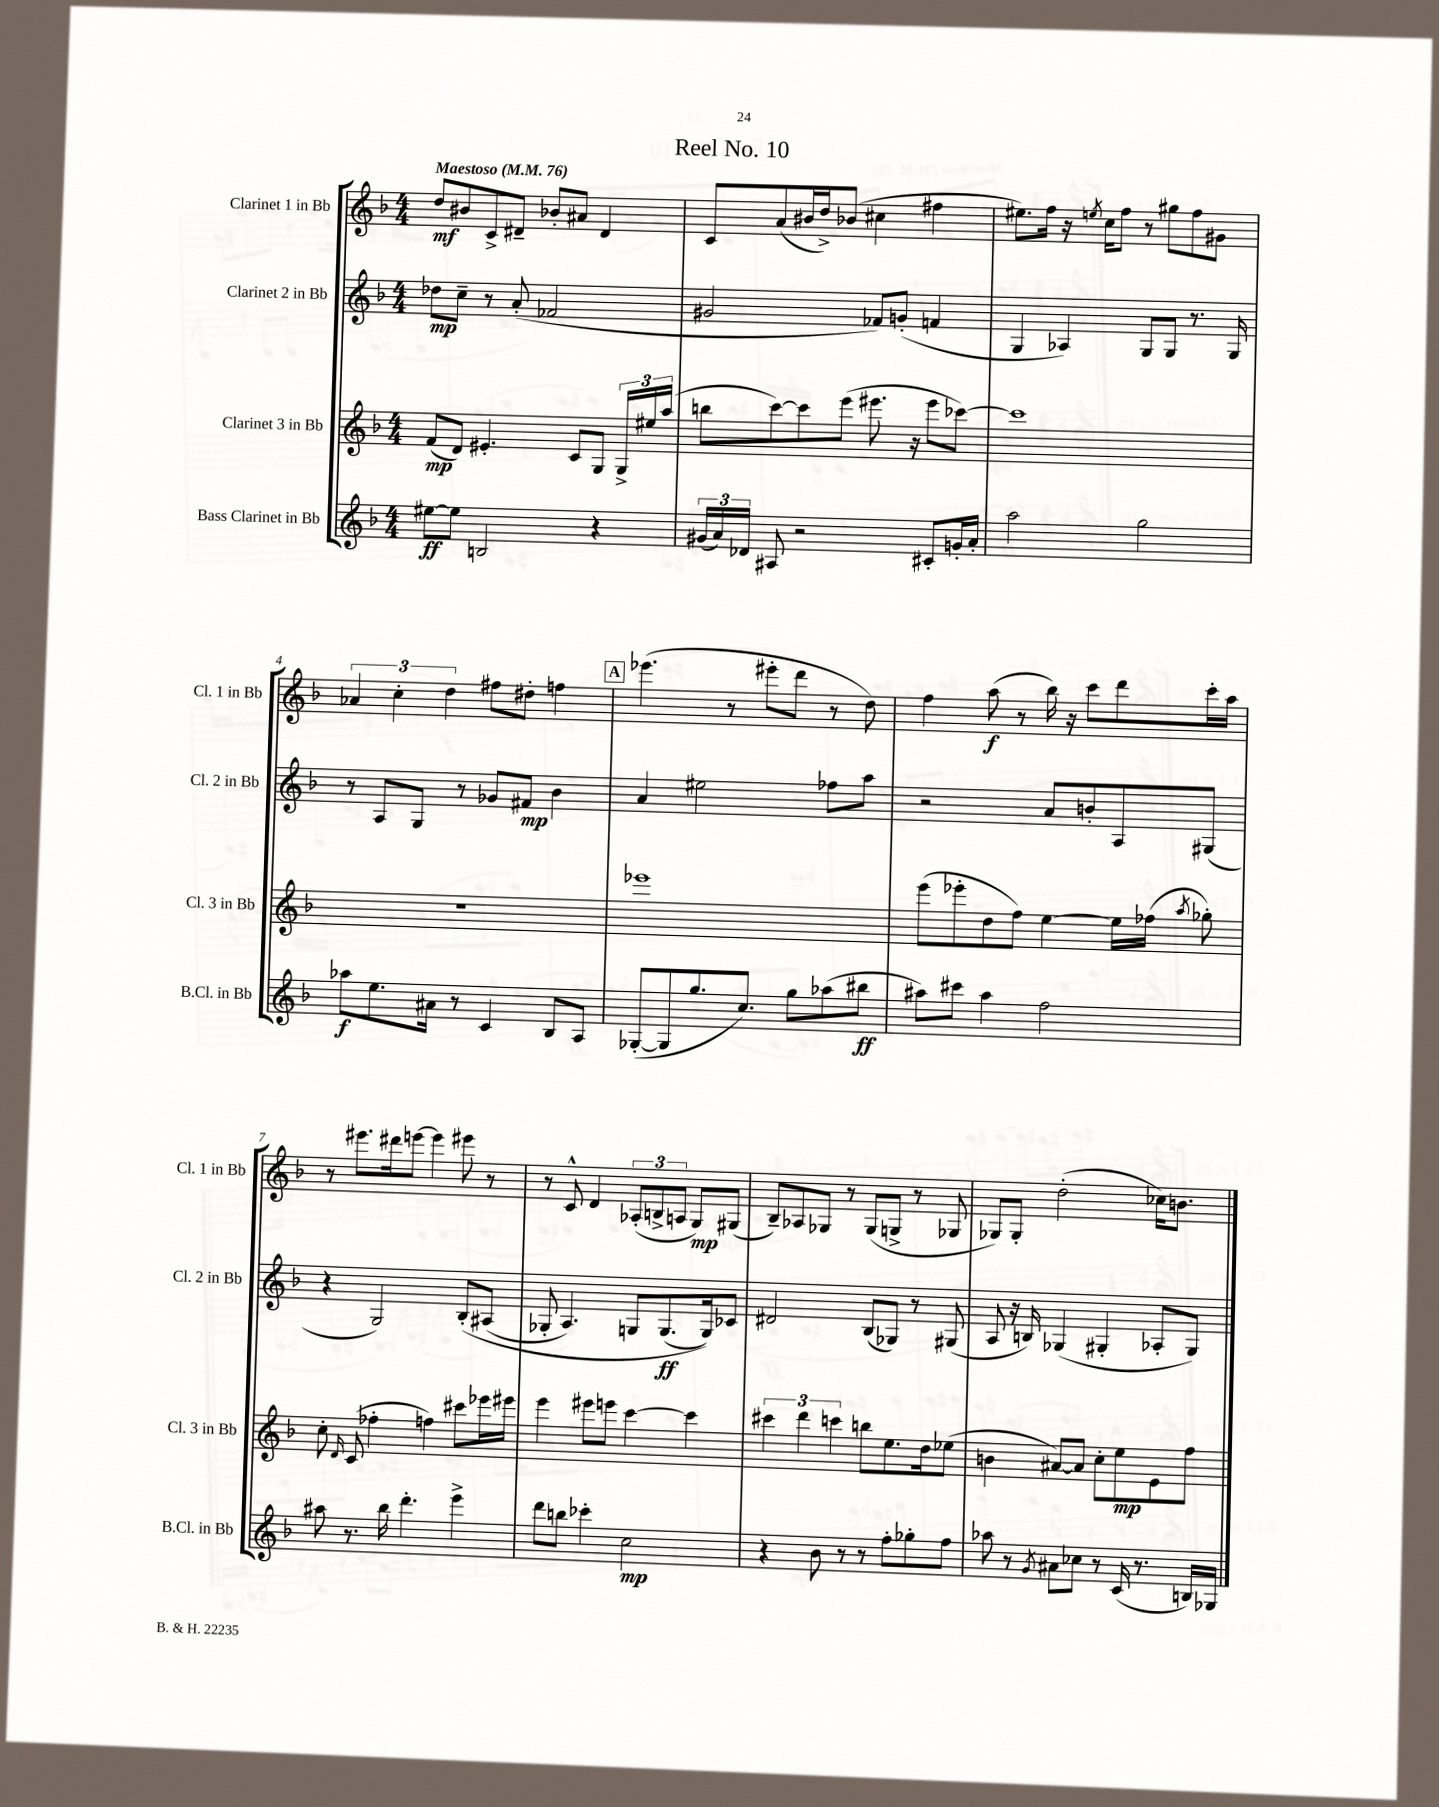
\header { title = "Reel No. 10" }
<<
\new StaffGroup <<
\new Staff = "s0" \with { instrumentName = "Clarinet 1 in Bb" shortInstrumentName = "Cl. 1 in Bb" } {
    \clef treble \key f \major \numericTimeSignature \time 4/4 \tempo "Maestoso" 4 = 76
    \autoBeamOff d''8[\mf bis'8 c'8-> dis'8]-- bes'8[-. ais'8] dis'4 |
    c'8[ a'8( bis'16 d''16->) bes'8]( cis''4 fis''4 |
    eis''8.[) f''16] r16 \acciaccatura { e''8 } c''16[ f''8] r8 gis''8[ f''8 gis'8] |
    \tuplet 3/2 { aes'4 c''4-. d''4 } fis''8[ dis''8]-. f''4 |
    \mark \markup { \box "A" } ees'''4.( r8 eis'''8[-. d'''8] r8 d''8) |
    f''4 a''8\f( r8 bes''16) r16 c'''8[ d'''8 c'''16-. a''16] |
    r8 eis'''8.[ dis'''16 e'''8]~ e'''4 eis'''8 r8 |
    r8 c'8-^ d'4 \tuplet 3/2 { aes8[-.( b8-> a8] } g8[\mp) gis8]( |
    bes8[--) aes8 ges8] r8 ges8[( g8]-> r8 ges8 |
    ges8[) ges8]-. d''2-.( ces''16[) b'8.] \bar "|." |
}
\new Staff = "s1" \with { instrumentName = "Clarinet 2 in Bb" shortInstrumentName = "Cl. 2 in Bb" } {
    \clef treble \key f \major \numericTimeSignature \time 4/4
    \autoBeamOff des''8[\mp c''8]-- r8 a'8-.( fes'2 |
    gis'2 fes'8[) g'8]-.( f'4 |
    g4 aes4) g8[ g8] r8. g16 |
    r8 a8[ g8] r8 ges'8[ fis'8]\mp bes'4 |
    \mark \markup { \box "A" } a'4 eis''2 fes''8[ a''8] |
    r2 a'8[ b'8-. a8 gis8]( |
    r4 g2) bes8[-.\( ais8]( |
    ges8-. a4.) g8[ g8.\ff( g16)\) ces'8] |
    dis'2 bes8[( ges8]) r8 gis8( |
    a8 r16 b16) ges4( gis4-. aes8[-. gis8]) \bar "|." |
}
\new Staff = "s2" \with { instrumentName = "Clarinet 3 in Bb" shortInstrumentName = "Cl. 3 in Bb" } {
    \clef treble \key f \major \numericTimeSignature \time 4/4
    \autoBeamOff f'8[\mp( d'8]) eis'4.-. c'8[ g8] \tuplet 3/2 { g16[-> eis''16 a''16]( } |
    b''8[ c'''8~) c'''8 e'''8]( eis'''8. r16 eis'''8[ ces'''8]~) |
    ces'''1 |
    R1 |
    \mark \markup { \box "A" } ees'''1 |
    e'''8[( ees'''8-. d''8 f''8]) e''4~ e''16[ fes''16]( \acciaccatura { a''8 } ges''8-.) |
    c''8-. \grace { d'16 } c'8( fes''4-. f''4) cis'''8[ ees'''16 eis'''16] |
    e'''4 eis'''8[ e'''8] c'''4~ c'''4 |
    \tuplet 3/2 { cis'''4 d'''4 c'''4 } b''8[ e''8. d''16 ees''8]( |
    b'4 ais'8[~) ais'8] c''8[-. e''8\mp e'8 f''8] \bar "|." |
}
\new Staff = "s3" \with { instrumentName = "Bass Clarinet in Bb" shortInstrumentName = "B.Cl. in Bb" } {
    \clef treble \key f \major \numericTimeSignature \time 4/4
    \autoBeamOff eis''8[~\ff eis''8] b2 r4 |
    \tuplet 3/2 { gis'16[( a'16) des'16] } ais8 r2 cis'8[-. g'16-. a'16]-. |
    a''2 g''2 |
    aes''8[\f e''8. ais'16] r8 c'4 bes8[ a8] |
    \mark \markup { \box "A" } ges8[~-.( ges8 g''8. c''8.]) g''8[ aes''8( bis''8]\ff |
    ais''8[) cis'''8] ais''4 f''2 |
    ais''8 r8. bes''16 d'''4.-. e'''4-> |
    d'''8[ b''8] ces'''4-. c''2\mp |
    r4 bes'8 r8 r8 f''8[-. ges''8-. f''8] |
    aes''8 r8 \acciaccatura { g'8 } ais'8[ ces''8] r8 c'16( r8. b16[) ges16] \bar "|." |
}
>>
>>
